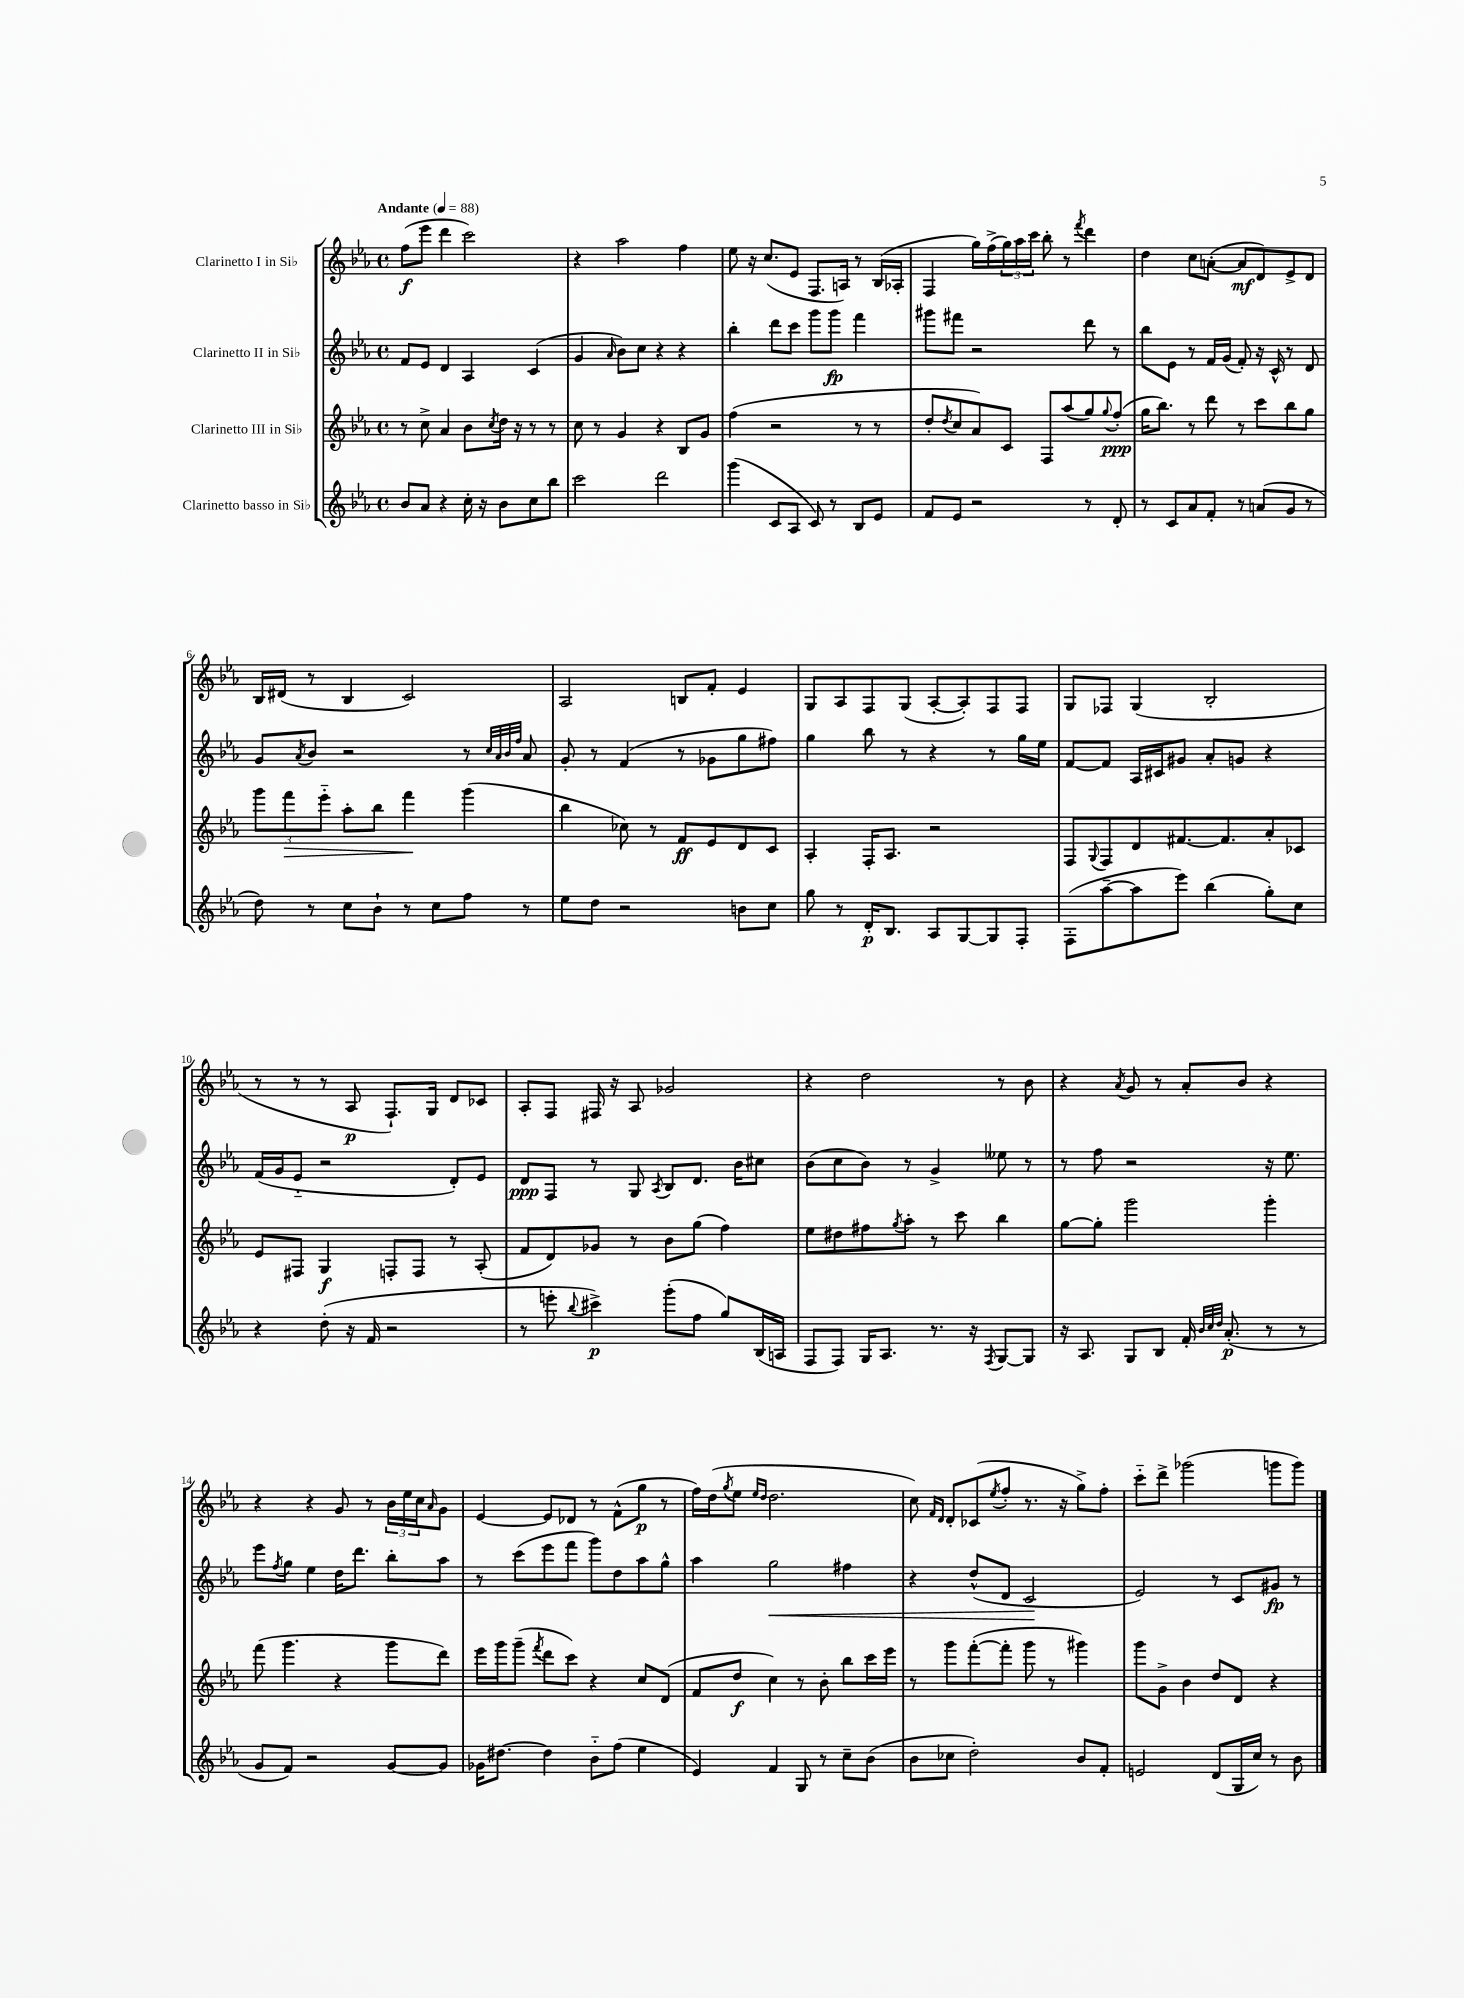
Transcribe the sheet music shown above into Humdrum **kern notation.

**kern	**kern	**kern	**kern
*staff4	*staff3	*staff2	*staff1
*clefG2	*clefG2	*clefG2	*clefG2
*k[b-e-a-]	*k[b-e-a-]	*k[b-e-a-]	*k[b-e-a-]
*M4/4	*M4/4	*M4/4	*M4/4
*met(c)	*met(c)	*met(c)	*met(c)
*MM88	*MM88	*MM88	*MM88
8b-	8r	8f	(8ff
8a-	8cc^	8e-	8eee-
4r	4a-	4d	4ddd
16cc'	8b-	4A-	2ccc)
16r	.	.	.
.	8qcc	.	.
8b-	16dd	.	.
.	16r	.	.
8cc	8r	(4c	.
8bb-	8r	.	.
=	=	=	=
2ccc	8cc	4g	4r
.	8r	.	.
.	.	16qqa-	.
.	4g	8b-)	2aa-
.	.	8cc	.
2ddd	4r	4r	.
.	8B-	4r	4ff
.	8g	.	.
=	=	=	=
(4ggg	(4ff	4bb-'	8ee-
.	.	.	16r
.	.	.	(8.cc
8c	2r	8ddd	.
8A-	.	8ccc	8e-
8c)	.	8ggg	8.F
8r	.	8ggg	.
.	.	.	16A)
8B-	8r	4fff	8r
8e-	8r	.	(16B-
.	.	.	16A-'
=	=	=	=
8f	8dd'	8ggg#	4F
.	8qdd	.	.
8e-	8cc	8fff#	.
2r	8a-)	2r	16gg)
.	.	.	(16ff^
.	8c	.	24gg)
.	.	.	24aa-
.	.	.	24ccc
.	8F	.	8bb-'
.	(8aa-	.	8r
.	.	.	8qfff
8r	8gg)	8ddd	4ddd
.	8qqgg	.	.
8d'	(8ff'	8r	.
=	=	=	=
8r	16gg	8bb-	4dd
.	8.bb-)	.	.
8c	.	8e-	.
8a-	8r	8r	8cc
8f'	8ddd	16f	([8a'
.	.	(16g	.
8r	8r	8f')	8a]
(8a	8ccc	16r	8d)
.	.	16c^^	.
8g	8bb-	8r	8e-^
8r	8gg	8d	8d
=	=	=	=
8dd)	12ggg	8g	16B-
.	.	.	(16d#
.	12fff	.	.
.	.	8qa-	.
8r	.	8b-	8r
.	12eee-'~	.	.
8cc	8aa-'	2r	4B-
8b-`	8bb-	.	.
8r	4fff	.	2c)
8cc	.	.	.
8ff	(4ggg	8r	.
.	.	32qqcc	.
.	.	32qqa-	.
.	.	32qqb-	.
.	.	32qqff	.
8r	.	8a-	.
=	=	=	=
8ee-	4bb-	8g'	2A-
8dd	.	8r	.
2r	8cc-)	(4f	.
.	8r	.	.
.	8f	8r	8B
.	8e-	8g-	8f'
8b	8d	8gg	4e-
8cc	8c	8ff#)	.
=	=	=	=
8gg	4A-'	4gg	8G
8r	.	.	8A-
16d'	16F'	8bb-	8F
8.B-	8.A-	.	.
.	.	8r	(8G
8A-	2r	4r	[8A-'
[8G	.	.	8A-'])
8G]	.	8r	8F
8F'	.	16gg	8F
.	.	16ee-	.
=	=	=	=
(8F'	8F	[8f	8G
.	8qqG	.	.
[8aa-~	8F	8f]	8F-
8aa-]	8d	16A-	(4G
.	.	16c#	.
8eee-)	[8.f#	8g#	.
(4bb-	.	8a-'	2B-'
.	8.f#]	.	.
.	.	8g	.
8gg')	8a-'	4r	.
8cc	8c-	.	.
=	=	=	=
4r	8e-	(16f	8r
.	.	16g	.
.	8F#	8e-'~	8r
(8dd'	4G	2r	8r
16r	.	.	8A-
16f	.	.	.
2r	8F'	.	8.F`)
.	8F	.	.
.	.	.	16G
.	8r	8d')	8d
.	(8A-'	8e-	8c-
=	=	=	=
8r	8f	8d	8A-'
8eee'	8d)	8F	8F
8qqbb-	.	.	.
4ccc#^)	8g-	8r	16F#
.	.	.	16r
.	8r	8G	8A-
.	.	8qA-	.
(8ggg'	8b-	8B-	2g-
8ff	(8gg	8.d	.
8gg)	4ff)	.	.
.	.	16b-	.
(16B-	.	8cc#	.
16A	.	.	.
=	=	=	=
8F	8ee-	(8b-	4r
8F)	8dd#	8cc	.
16G	8ff#	8b-)	2dd
8.A-	.	.	.
.	8qgg	.	.
.	8aa-'	8r	.
8.r	8r	4g^	.
.	8ccc	.	.
16r	.	.	.
8qF	.	.	.
[8G	4bb-	8ee--	8r
8G]	.	8r	8b-
=	=	=	=
16r	[8gg	8r	4r
8.A-	.	.	.
.	8gg']	8ff	.
.	.	.	8qa-
8G	2ggg	2r	8g
8B-	.	.	8r
16f'	.	.	8a-'
32qqb-	.	.	.
32qqcc	.	.	.
32qqdd	.	.	.
(8.a-'	.	.	.
.	.	.	8b-
8r	4ggg'	16r	4r
.	.	8.ee-	.
8r	.	.	.
=	=	=	=
8g	(8fff	8eee-	4r
.	.	8qff	.
8f)	4.ggg	8gg	.
2r	.	4ee-	4r
.	4r	16dd	8g
.	.	8.ddd	.
.	.	.	8r
[8g	8ggg	8bb-'	24b-
.	.	.	24ee-
.	.	.	24cc
.	.	.	16qqa-
8g]	8ddd)	8aa-	8g
=	=	=	=
16g-	16eee-	8r	[4e-
[8.dd#	16ggg	.	.
.	(8ggg~	(8ccc	.
.	8qfff	.	.
4dd#]	8ddd	8eee-	8e-]
.	8ccc)	8fff	8d-
8b-'~	4r	8ggg)	8r
(8ff	.	8dd	(8f^^
4ee-	8cc	8aa-	8gg
.	(8d	8gg^^	8r
=	=	=	=
4e-)	8f	4aa-	16ff)
.	.	.	(16dd
.	.	.	8qgg
.	8dd	.	8ee-
.	.	.	16qqee-
.	.	.	16qqdd
4f	4cc)	2gg	2.dd
8G	8r	.	.
8r	8b-'	.	.
8cc~	8bb-	4ff#	.
(8b-	16ccc	.	.
.	16eee-	.	.
=	=	=	=
8b-	8r	4r	8cc)
.	.	.	16qqf
.	.	.	16qqd
8cc-	8ggg	.	8d'
2dd')	([8fff'	(8dd^^	(8c-
.	.	.	8qee-
.	8fff']	8d	8ff'
.	8ggg	2c	8.r
.	8r	.	.
.	.	.	16r
8b-	4ggg#)	.	8gg^)
8f'	.	.	8ff'
=	=	=	=
2e	8ggg	2e-)	8ccc'~
.	8g^	.	8ddd^
.	4b-	.	(2ggg-
(8d	8dd	8r	.
16G	8d	8c	.
16cc)	.	.	.
8r	4r	8g#	8ggg
8b-	.	8r	8ggg)
==	==	==	==
*-	*-	*-	*-
